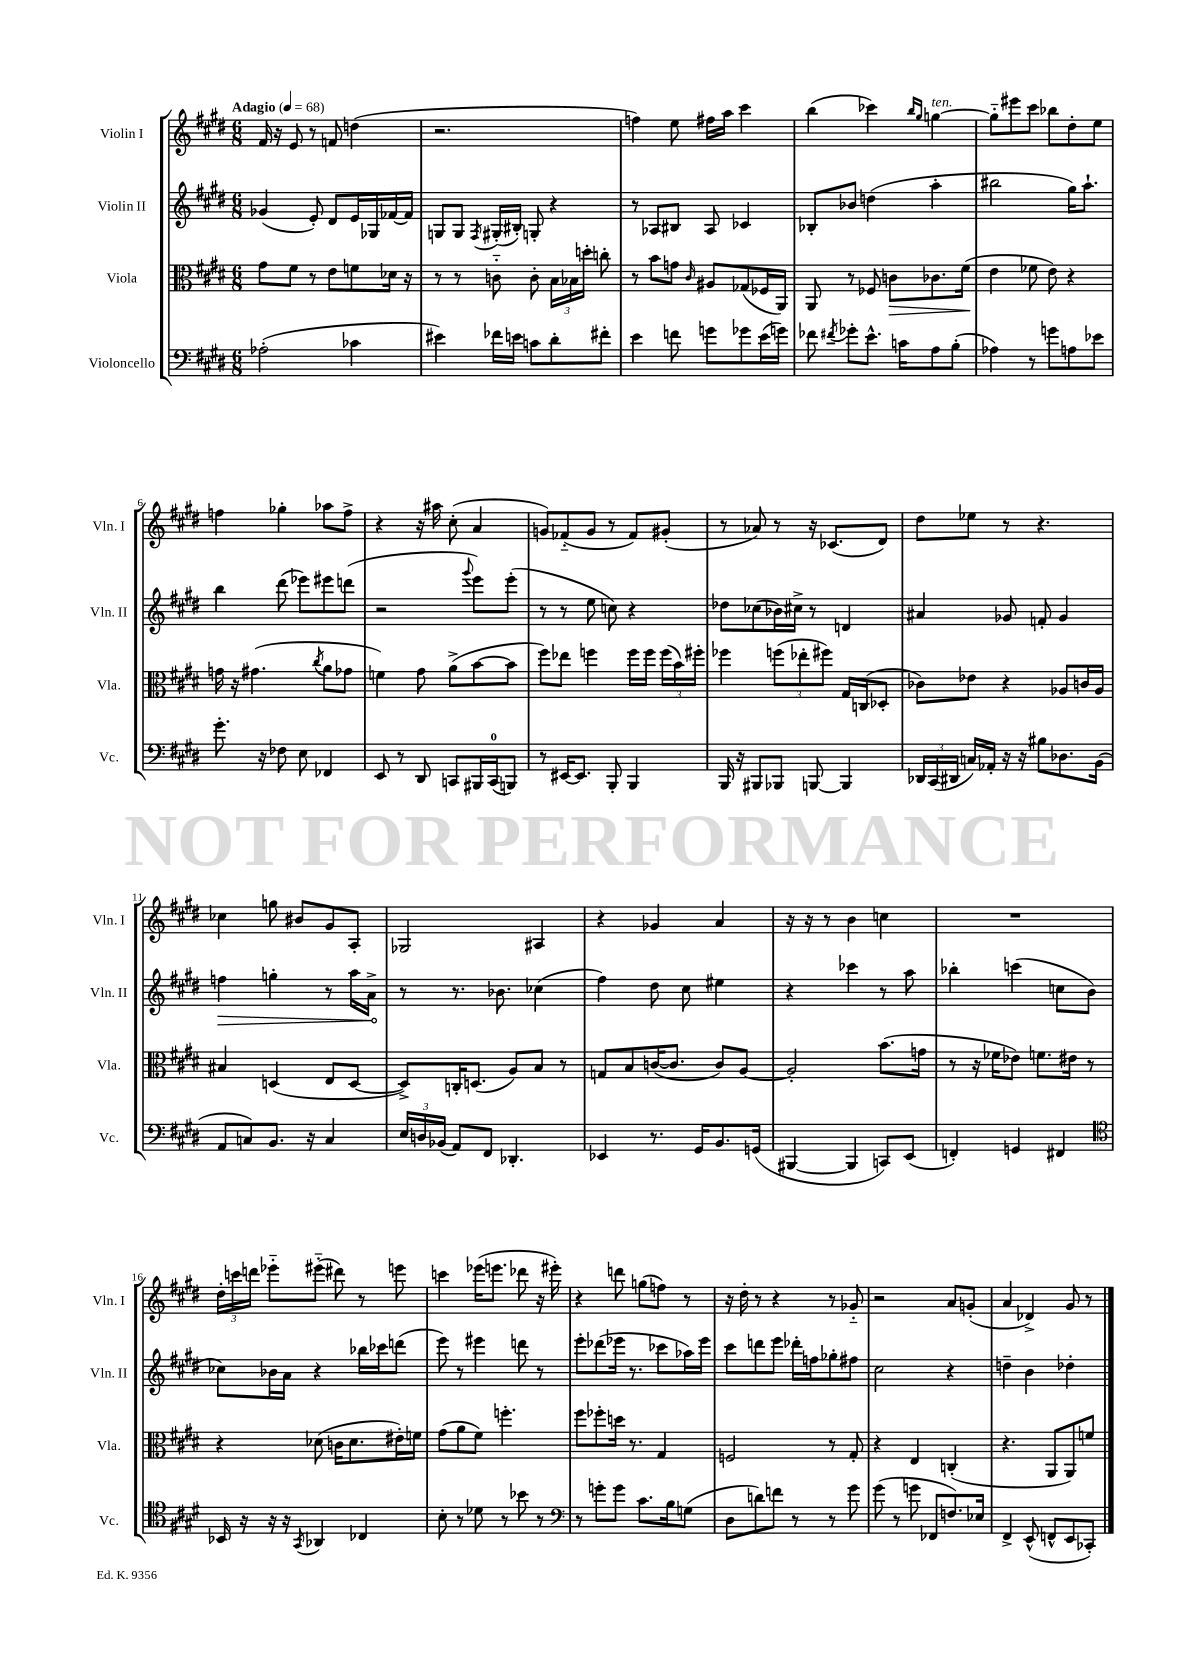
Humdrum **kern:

**kern	**kern	**kern	**kern
*staff4	*staff3	*staff2	*staff1
*clefF4	*clefC3	*clefG2	*clefG2
*k[f#c#g#d#]	*k[f#c#g#d#]	*k[f#c#g#d#]	*k[f#c#g#d#]
*M6/8	*M6/8	*M6/8	*M6/8
*MM68	*MM68	*MM68	*MM68
(2A-'	8g#	(4g-	16f#
.	.	.	16r
.	8f#	.	8e
.	8r	8e')	8r
.	8e	8d#	8f
4c-	8f	16e	(4dd
.	.	16G-	.
.	16d-	[16f-	.
.	16r	16f-]	.
=	=	=	=
4e#)	8r	8G	2.r
.	8r	8G	.
.	.	8qF#	.
16f-	8c'~	(16G#'	.
16e	.	16B#')	.
8c	8c'	8G'	.
8d#'	24B	4r	.
.	24B-	.	.
.	24dd'	.	.
8f#'	8cc'	.	.
=	=	=	=
4e	8r	8r	4ff)
.	8b	8A-	.
8f	8g	8B#	8ee
.	16qqc#	.	.
8g	8A#	8A-	16ff#
.	.	.	16aa
8g-	(8G-	4c-	4ccc#
(16e	16F-	.	.
16g)	16AA)	.	.
=	=	=	=
8f-	8AA	8B-'	(4bb
8qf#	.	.	.
8g-'	8r	8b-	.
8.e^^	8F-	(4dd	4ccc-)
.	8c	.	.
16c	.	.	.
.	.	.	16qqbb
.	.	.	16qqgg#
8A	8.c-	4aa'	[4gg
(8B'	.	.	.
.	(16f#	.	.
=	=	=	=
4A-)	4e	2bb#	8gg'~]
.	.	.	8eee#
8r	8f-	.	8ccc#
8g	8e)	.	8bb-
8A	4r	16gg#)	8dd#'
.	.	8.aa`	.
8e-	.	.	8ee
=	=	=	=
8.g#'	16g	4bb	4ff
.	16r	.	.
.	(4.g#	.	.
16r	.	.	.
8F-	.	(8ddd#	4gg-'
8E	.	8eee-)	.
.	8qcc#	.	.
4FF-	8a	8eee#	8aa-
.	8g-	(8ddd	8ff^
=	=	=	=
8EE	4f)	2r	4r
8r	.	.	.
8DD#	8g#	.	16r
.	.	.	16aa#
8CC	(8a^	.	(8cc#'
.	.	8qqggg#	.
16BBB#	[8b	8eee)	4a
(16CC	.	.	.
8BBB)	8b]	(8eee'	.
=	=	=	=
8r	8ff#)	8r	8g)
[16EE#	8ee-	8r	(8f-'~
8.EE#]	.	.	.
.	4ff	8ee	8g
8BBB'	.	8cc)	8r
4BBB	16ff	4r	8f-)
.	16ff	.	.
.	(24ff	.	(8g#'
.	24b)	.	.
.	24ff#'	.	.
=	=	=	=
16BBB	4ff-	8dd-	8r
16r	.	.	.
8BBB#	.	(8cc-	8a-)
8BBB-	(12ff	16b-)	8r
.	.	16cc#^	.
.	12ee-'	.	.
[8BBB	.	8r	16r
.	12ff#)	.	.
.	.	.	(8.c-
4BBB]	16G#	4d	.
.	(16C	.	.
.	8D-'	.	8d#)
=	=	=	=
24DD-	8c-)	4a#	8dd#
(24CC#	.	.	.
24DD#	.	.	.
16C)	8e-	.	8ee-
16AA-'	.	.	.
16r	4r	8g-	8r
16r	.	.	.
8B#	.	8f'	4.r
8.D-	8A-	4g-	.
.	16c	.	.
(16BB	16A-	.	.
=	=	=	=
8AA	4B#	4ff	4cc-
8C)	.	.	.
8.BB	(4D	4gg'	8gg
.	.	.	8b#
16r	.	.	.
4C	8E	8r	8g#
.	[8D	16aa	8A'
.	.	16a^	.
=	=	=	=
24E	8D^])	8r	2G-
24D	.	.	.
(24BB-	.	.	.
8AA)	16C'	8.r	.
.	(8.D	.	.
8FF#	.	.	.
.	.	8.b-	.
4.DD-'	8A)	.	.
.	8B	(4cc-	4A#
.	8r	.	.
=	=	=	=
4EE-	8G	4ff#)	4r
.	8B	.	.
8.r	([16c	8dd#	4g-
.	8.c]	.	.
.	.	8cc#	.
16GG#	.	.	.
8.BB	8c)	4ee#	4a
.	[8A	.	.
(16GG	.	.	.
=	=	=	=
[4BBB#	2A']	4r	16r
.	.	.	16r
.	.	.	8r
4BBB#]	.	4ccc-	4b
8CC)	(8.b	8r	4cc
(8EE	.	8aa	.
.	16g	.	.
=	=	=	=
4FF')	8r	4bb-'	2.r
.	16r	.	.
.	16f-	.	.
4GG	8e-)	(4ccc	.
.	8.f	.	.
4FF#	.	8cc	.
.	16e#	.	.
.	8r	8b	.
=	=	=	=
*clefC4	*	*	*
16BB-	4r	8cc-)	24dd#'
.	.	.	24ccc
16r	.	.	.
.	.	.	24ddd
16r	.	16b-	8eee-'~
16r	.	16a	.
8qGG#	.	.	.
4AA-	(8d-	4r	(8eee#'~
.	16c	.	8ddd#)
.	8.d-	.	.
4C-	.	16bb-	8r
.	.	16ccc-	.
.	16e#')	(8ddd	8eee
.	16f	.	.
=	=	=	=
8B'	(8g#	8eee)	4ccc
8r	8a	8r	.
8d-	8f#)	4eee#	(16eee-
.	.	.	8.eee
8r	4.ff'	.	.
8b-	.	8ddd	8ddd-
8r	.	8r	16r
.	.	.	16eee#')
=	=	=	=
*clefF4	*	*	*
8r	8ff#	8eee'	4r
8g'	8ff-'	(8ddd-	.
8g	16dd	16eee-	8ddd
.	8.r	8.r	.
8.c#	.	.	(8gg
.	4G#	8ccc-	8ff)
16B	.	.	.
(8G	.	16aa-)	8r
.	.	16eee-	.
=	=	=	=
8D#	2F	8ccc#	16r
.	.	.	16dd#'
8d)	.	8ddd	8r
8f	.	8eee	4r
8r	.	16ddd-'	.
.	.	16ff	.
8r	8r	8gg-'	8r
8g#	8G#'	8ff#	8g-'~
=	=	=	=
(8g#	4r	2cc#	2r
8r	.	.	.
8g	4E	.	.
8FF-	.	.	.
8.F)	(4C'	4r	8a
.	.	.	(8g'
16E-	.	.	.
=	=	=	=
4FF#^	4.r	4dd~	4a
(8EE^^	.	4b	4d-^)
8FF^^	8AA	.	.
8EE	8AA)	4dd-'	8g#
8CC-')	8f	.	8r
==	==	==	==
*-	*-	*-	*-
